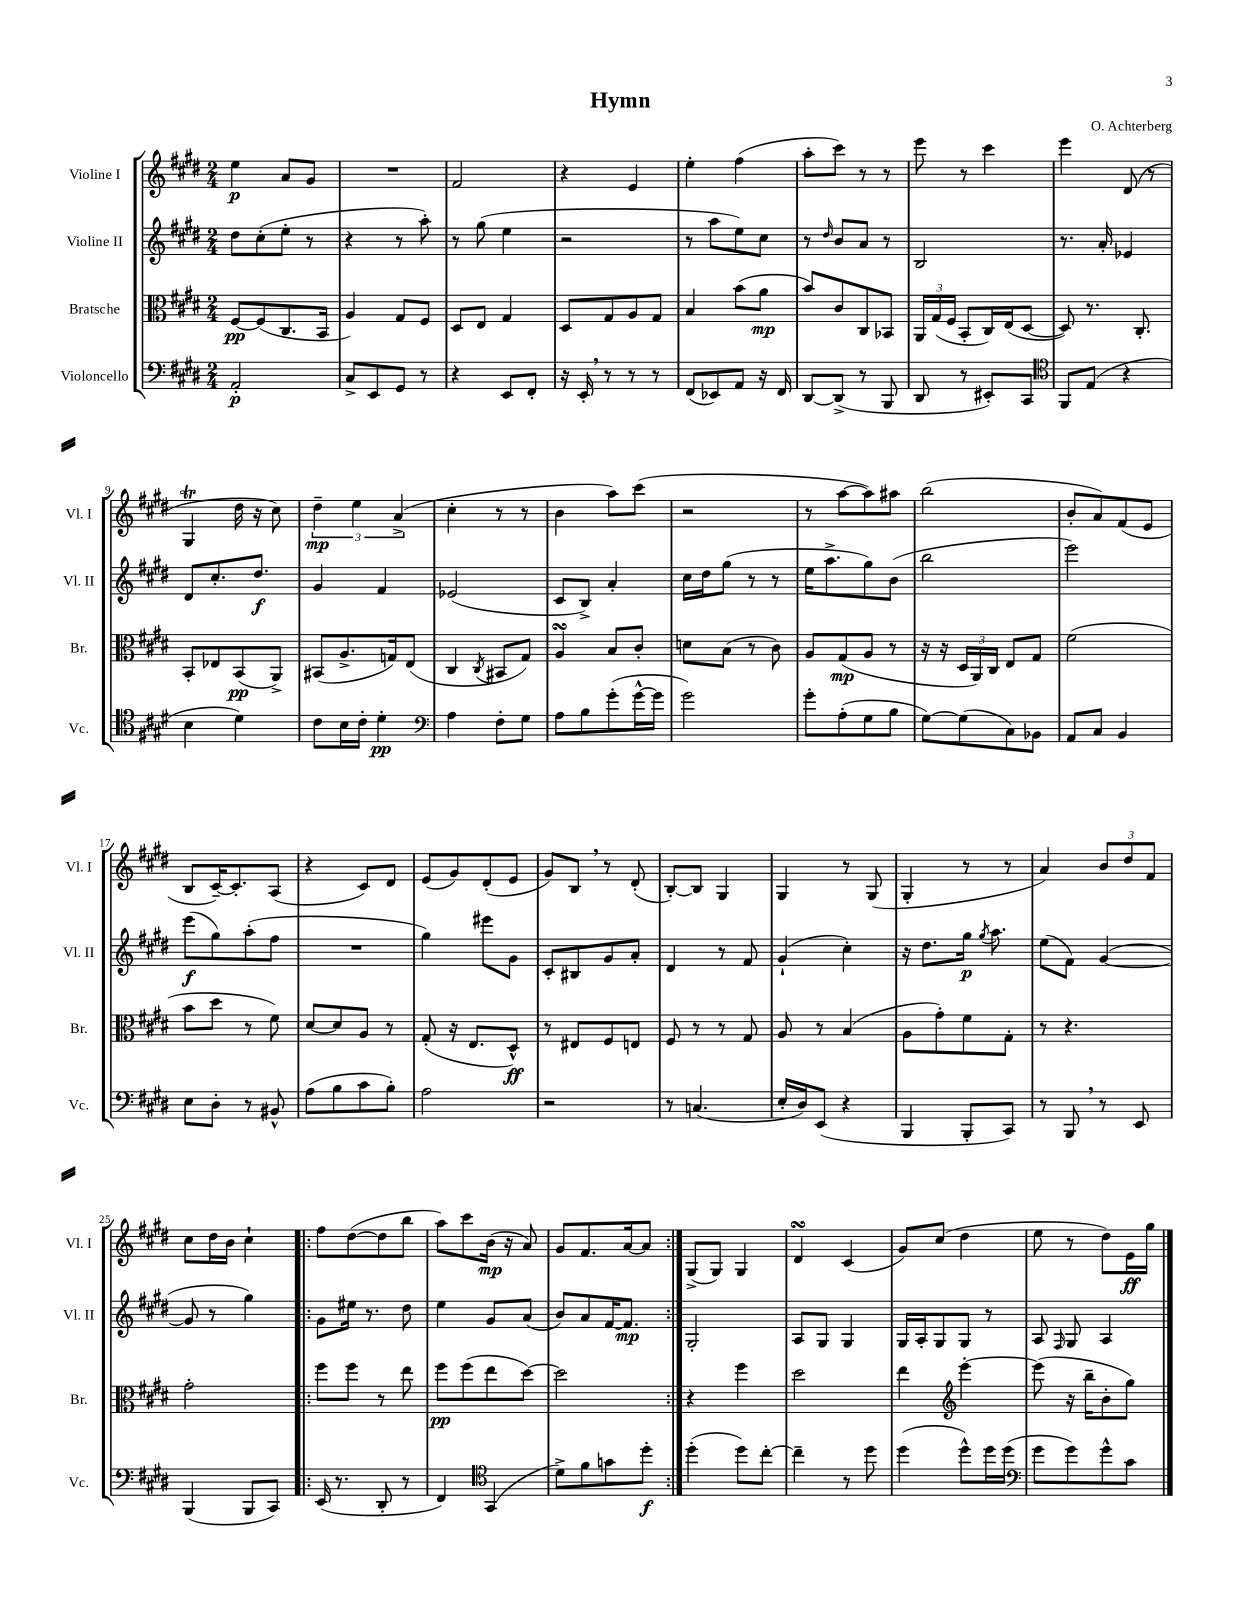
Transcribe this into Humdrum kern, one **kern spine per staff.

**kern	**dynam	**kern	**dynam	**kern	**dynam	**kern	**dynam
*part4	*part4	*part3	*part3	*part2	*part2	*part1	*part1
*staff4	*staff4	*staff3	*staff3	*staff2	*staff2	*staff1	*staff1
*I"Violoncello	*	*I"Bratsche	*	*I"Violine II	*	*I"Violine I	*
*I'Vc.	*	*I'Br.	*	*I'Vl. II	*	*I'Vl. I	*
*clefF4	*	*clefC3	*	*clefG2	*	*clefG2	*
*k[f#c#g#d#]	*	*k[f#c#g#d#]	*	*k[f#c#g#d#]	*	*k[f#c#g#d#]	*
*M2/4	*	*M2/4	*	*M2/4	*	*M2/4	*
=1	=1	=1	=1	=1	=1	=1	=1
2AA'/	p	[8F#/L	pp	8dd#\L	.	4ee\	p
.	.	(8F#/]	.	(8cc#'\	.	.	.
.	.	8.C#/	.	8ee'\J	.	8a/L	.
.	.	.	.	8r	.	8g#/J	.
.	.	16BB/Jk	.	.	.	.	.
=2	=2	=2	=2	=2	=2	=2	=2
8C#^/L	.	4A/)	.	4r	.	2r	.
8EE/	.	.	.	.	.	.	.
8GG#/J	.	8G#/L	.	8r	.	.	.
8r	.	8F#/J	.	8aa'\)	.	.	.
=3	=3	=3	=3	=3	=3	=3	=3
4r	.	8D#/L	.	8r	.	2f#/	.
.	.	8E/J	.	(8gg#\	.	.	.
8EE/L	.	4G#/	.	4ee\	.	.	.
8FF#'/J	.	.	.	.	.	.	.
=4	=4	=4	=4	=4	=4	=4	=4
16r	.	8D#/L	.	2r	.	4r	.
16EE',/	.	.	.	.	.	.	.
8r	.	8G#/	.	.	.	.	.
8r	.	8A/	.	.	.	4e/	.
8r	.	8G#/J	.	.	.	.	.
=5	=5	=5	=5	=5	=5	=5	=5
(8FF#/L	.	4B/	.	8r	.	4ee'\	.
8EE-X/)	.	.	.	8aa\L	.	.	.
8AA/J	.	(8b\L	.	8ee\)	.	(4ff#\	.
16r	.	8a\J	mp	8cc#\J	.	.	.
16FF#/	.	.	.	.	.	.	.
=6	=6	=6	=6	=6	=6	=6	=6
[8DD#/L	.	8b/L)	.	8r	.	8aa'\L	.
.	.	.	.	16qqdd#/	.	.	.
(8DD#^/J]	.	8c#/	.	8b/L	.	8ccc#\J)	.
8r	.	8C#/	.	8a/J	.	8r	.
8BBB/	.	8BB-X/J	.	8r	.	8r	.
=7	=7	=7	=7	=7	=7	=7	=7
8DD#/	.	24AA/LL	.	2B/	.	8eee\	.
.	.	(24G#/	.	.	.	.	.
.	.	24F#/JJ	.	.	.	.	.
8r	.	8BB'/L	.	.	.	8r	.
8EE#X'/L)	.	16C#/L)	.	.	.	4ccc#\	.
.	.	(16E/J	.	.	.	.	.
8CC#/J	.	[8D#/J	.	.	.	.	.
=8	=8	=8	=8	=8	=8	=8	=8
*clefC4	*	*	*	*	*	*	*
8FF#/L	.	8D#/])	.	8.r	.	4eee\	.
(8E/J	.	8.r	.	.	.	.	.
.	.	.	.	16a'/	.	.	.
4r	.	.	.	4e-X/	.	(8d#/	.
.	.	8.C#'/	.	.	.	.	.
.	.	.	.	.	.	8r	.
!!LO:LB:g=z
=9	=9	=9	=9	=9	=9	=9	=9
4B\	.	8BB'/L	.	8d#/L	.	4G#t/	.
.	.	8E-X/	.	8.cc#'/	.	.	.
4d#\)	.	(8BB/	pp	.	.	16dd#\	.
.	.	.	.	8.dd#/J	f	16r	.
.	.	8AA^/J)	.	.	.	8cc#\)	.
=10	=10	=10	=10	=10	=10	=10	=10
8c#\L	.	(8BB#X/L	.	4g#/	.	6dd#~\	mp
16B\L	.	8.A^/	.	.	.	.	.
.	.	.	.	.	.	6ee\	.
16c#'\JJ	.	.	.	.	.	.	.
4d#'\	pp	.	.	4f#/	.	.	.
.	.	16Gn/k)	.	.	.	.	.
.	.	.	.	.	.	(6a^/	.
.	.	(8E/J	.	.	.	.	.
=11	=11	=11	=11	=11	=11	=11	=11
*clefF4	*	*	*	*	*	*	*
4A\	.	4C#/	.	(2e-X/	.	4cc#'\	.
.	.	8qC#/	.	.	.	.	.
8F#'\L	.	8BB#X/L	.	.	.	8r	.
8G#\J	.	8G#/J)	.	.	.	8r	.
=12	=12	=12	=12	=12	=12	=12	=12
8A\L	.	4AsSSs/	.	8c#/L	.	4b\	.
8B\	.	.	.	8B^/J)	.	.	.
(8g#'\	.	8B/L	.	4a'/	.	8aa\L)	.
[16g#^^\L	.	8c#'/J	.	.	.	(8ccc#\J	.
16g#\JJ]	.	.	.	.	.	.	.
=13	=13	=13	=13	=13	=13	=13	=13
2g#\)	.	8dn\L	.	16cc#\LL	.	2r	.
.	.	.	.	16dd#\J	.	.	.
.	.	(8B\J	.	(8gg#\J	.	.	.
.	.	8r	.	8r	.	.	.
.	.	8c#\)	.	8r	.	.	.
=14	=14	=14	=14	=14	=14	=14	=14
8g#'\L	.	8A/L	.	16ee\KL	.	8r	.
.	.	.	.	8.aa^\	.	.	.
(8A'\	.	(8G#/	mp	.	.	[8aa\L	.
8G#\	.	8A/J	.	8gg#\)	.	8aa\])	.
8B\J	.	8r	.	(8b\J	.	8aa#X\J	.
=15	=15	=15	=15	=15	=15	=15	=15
[8G#\L)	.	16r	.	2bb\	.	(2bb\	.
.	.	16r	.	.	.	.	.
(8G#\]	.	24D#/LL	.	.	.	.	.
.	.	24AA/)	.	.	.	.	.
.	.	24C#/JJ	.	.	.	.	.
8C#\)	.	8E/L	.	.	.	.	.
8BB-X\J	.	8G#/J	.	.	.	.	.
=16	=16	=16	=16	=16	=16	=16	=16
8AA/L	.	(2f#\	.	2eee\)	.	8b'/L	.
8C#/J	.	.	.	.	.	8a/)	.
4BB/	.	.	.	.	.	(8f#/	.
.	.	.	.	.	.	8e/J	.
!!LO:LB:g=z
=17	=17	=17	=17	=17	=17	=17	=17
8E\L	.	8b\L	.	(8eee\L	f	8B/L	.
8D#'\J	.	8dd#\J	.	8gg#\)	.	[16c#~/K)	.
.	.	.	.	.	.	8.c#'/]	.
8r	.	8r	.	(8aa'\	.	.	.
8BB#X^^/	.	8f#\)	.	8ff#\J	.	(8A/J	.
=18	=18	=18	=18	=18	=18	=18	=18
(8A\L	.	[8d#/L	.	2r	.	4r	.
8B\	.	8d#/]	.	.	.	.	.
8c#\	.	8A/J	.	.	.	8c#/L)	.
8B'\J)	.	8r	.	.	.	8d#/J	.
=19	=19	=19	=19	=19	=19	=19	=19
2A\	.	(8G#'/	.	4gg#\)	.	(8e/L	.
.	.	16r	.	.	.	8g#/)	.
.	.	8.E/L	.	.	.	.	.
.	.	.	.	8eee#X\L	.	(8d#'/	.
.	.	8D#^^/J)	ff	8g#\J	.	8e/J	.
=20	=20	=20	=20	=20	=20	=20	=20
2r	.	8r	.	8c#'/L	.	8g#/L)	.
.	.	8E#X/L	.	8B#X/	.	8B,/J	.
.	.	8F#/	.	8g#/	.	8r	.
.	.	8En/J	.	8a'/J	.	(8d#'/	.
=21	=21	=21	=21	=21	=21	=21	=21
8r	.	8F#/	.	4d#/	.	[8B'/L)	.
(4.Cn/	.	8r	.	.	.	8B/J]	.
.	.	8r	.	8r	.	4G#/	.
.	.	8G#/	.	8f#/	.	.	.
=22	=22	=22	=22	=22	=22	=22	=22
16E'/LL	.	8A/	.	(4g#`/	.	4G#/	.
16D#/J)	.	.	.	.	.	.	.
(8EE/J	.	8r	.	.	.	.	.
4r	.	(4B/	.	4cc#'\)	.	8r	.
.	.	.	.	.	.	(8G#/	.
=23	=23	=23	=23	=23	=23	=23	=23
4BBB/	.	8A\L	.	16r	.	4G#'/	.
.	.	.	.	8.dd#\L	.	.	.
.	.	8g#'\)	.	.	.	.	.
8BBB'/L	.	8f#\	.	16gg#\Jk	p	8r	.
.	.	.	.	8qgg#/	.	.	.
.	.	.	.	8.aa\	.	.	.
8CC#/J)	.	8G#'\J	.	.	.	8r	.
=24	=24	=24	=24	=24	=24	=24	=24
8r	.	8r	.	(8ee\L	.	4a/)	.
8BBB,/	.	4.r	.	8f#\J)	.	.	.
8r	.	.	.	([4g#/	.	12b/L	.
.	.	.	.	.	.	12dd#/	.
8EE/	.	.	.	.	.	.	.
.	.	.	.	.	.	12f#/J	.
!!LO:LB:g=z
=25	=25	=25	=25	=25	=25	=25	=25
(4BBB/	.	2g#'\	.	8g#/]	.	8cc#\L	.
.	.	.	.	8r	.	16dd#\L	.
.	.	.	.	.	.	16b\JJ	.
8BBB/L	.	.	.	4gg#\)	.	4cc#`\	.
8CC#/J)	.	.	.	.	.	.	.
=26!|:	=26!|:	=26!|:	=26!|:	=26!|:	=26!|:	=26!|:	=26!|:
(16EE/	.	8ff#\L	.	8g#\L	.	8ff#\L	.
8.r	.	.	.	.	.	.	.
.	.	8ff#\J	.	16ee#X\Jk	.	([8dd#\	.
.	.	.	.	8.r	.	.	.
8DD#'/	.	8r	.	.	.	8dd#\]	.
8r	.	8ee\	.	8dd#\	.	8bb\J	.
=27	=27	=27	=27	=27	=27	=27	=27
4FF#/)	.	8ff#\L	pp	4ee\	.	8aa\L)	.
.	.	(8ff#\	.	.	.	8ccc#\	.
*clefC4	*	*	*	*	*	*	*
(4GG#/	.	8ee\	.	8g#/L	.	(16b\Jk	mp
.	.	.	.	.	.	16r	.
.	.	[8dd#\J)	.	(8a/J	.	8a/)	.
=28	=28	=28	=28	=28	=28	=28	=28
8d#^\L)	.	2dd#\]	.	8b/L)	.	8g#/L	.
8f#\	.	.	.	8a/	.	8.f#/	.
8gn\	.	.	.	[16f#/K	.	.	.
.	.	.	.	8.f#/J]	mp	[16a/k	.
8dd#'\J	f	.	.	.	.	8a/J]	.
=29:|!	=29:|!	=29:|!	=29:|!	=29:|!	=29:|!	=29:|!	=29:|!
(4dd#'\	.	4r	.	2G#'/	.	(8G#^/L	.
.	.	.	.	.	.	8G#/J)	.
8dd#\L)	.	4ff#\	.	.	.	4G#/	.
[8cc#'\J	.	.	.	.	.	.	.
=30	=30	=30	=30	=30	=30	=30	=30
4cc#~\]	.	2dd#\	.	8A/L	.	4d#sSsS/	.
.	.	.	.	8G#/J	.	.	.
8r	.	.	.	4G#/	.	(4c#/	.
8dd#\	.	.	.	.	.	.	.
=31	=31	=31	=31	=31	=31	=31	=31
(4dd#\	.	4ee\	.	16G#/LL	.	8g#/L)	.
.	.	.	.	16A'/J	.	.	.
.	.	.	.	8G#/	.	(8cc#/J	.
*	*	*clefG2	*	*	*	*	*
8dd#^^\L)	.	[4eee'\	.	8G#/J	.	4dd#\	.
16dd#\L	.	.	.	8r	.	.	.
(16dd#\JJ	.	.	.	.	.	.	.
=32	=32	=32	=32	=32	=32	=32	=32
*clefF4	*	*	*	*	*	*	*
8g#\L	.	(8eee\]	.	8A/	.	8ee\	.
.	.	.	.	16qqF#/	.	.	.
8g#\)	.	16r	.	8G#/	.	8r	.
.	.	16bb~\KL	.	.	.	.	.
8g#^^\	.	8b'\	.	4A/	.	8dd#\L)	.
8c#\J	.	8gg#\J)	.	.	.	16e\L	ff
.	.	.	.	.	.	16gg#\JJ	.
==	==	==	==	==	==	==	==
*-	*-	*-	*-	*-	*-	*-	*-
